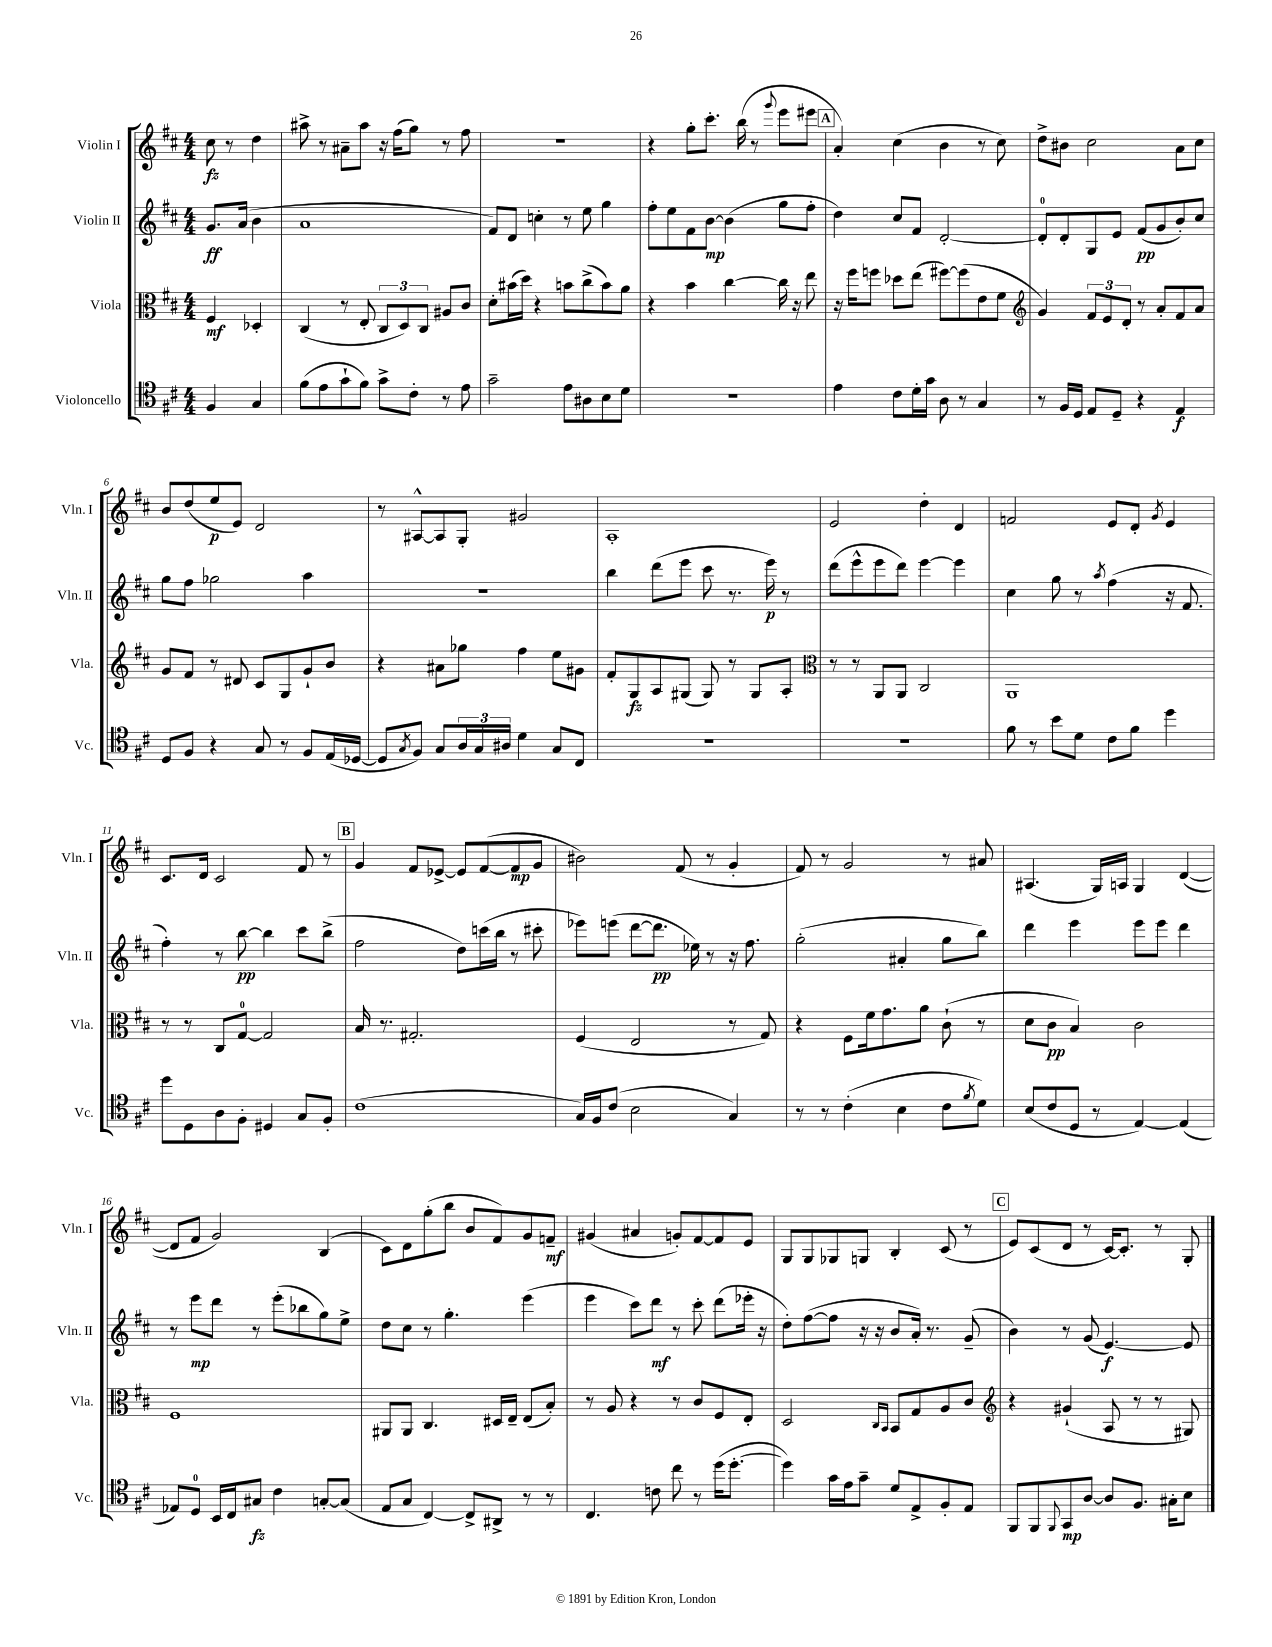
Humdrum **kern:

**kern	**dynam	**kern	**dynam	**kern	**dynam	**kern	**dynam
*part4	*part4	*part3	*part3	*part2	*part2	*part1	*part1
*staff4	*staff4	*staff3	*staff3	*staff2	*staff2	*staff1	*staff1
*I"Violoncello	*	*I"Viola	*	*I"Violin II	*	*I"Violin I	*
*I'Vc.	*	*I'Vla.	*	*I'Vln. II	*	*I'Vln. I	*
*clefC4	*	*clefC3	*	*clefG2	*	*clefG2	*
*k[f#c#]	*	*k[f#c#]	*	*k[f#c#]	*	*k[f#c#]	*
*M4/4	*	*M4/4	*	*M4/4	*	*M4/4	*
=	=	=	=	=	=	=	=
4F#/	.	4F#/	mf	8.g/L	ff	8cc#\	fz
.	.	.	.	.	.	8r	.
.	.	.	.	(16a/Jk	.	.	.
4G/	.	4D-X'/	.	4b\	.	4dd\	.
=1	=1	=1	=1	=1	=1	=1	=1
(8f#\L	.	(4C#/	.	1a	.	8aa#X^\	.
8e\	.	.	.	.	.	8r	.
8g`\	.	8r	.	.	.	8a#X~\L	.
8f#\J)	.	8E'/	.	.	.	8aa#\J	.
8g^\L	.	12C#/L	.	.	.	16r	.
.	.	.	.	.	.	(16ff#\KL	.
.	.	12D/)	.	.	.	.	.
8c#'\J	.	.	.	.	.	8gg\J)	.
.	.	12C#/J	.	.	.	.	.
8r	.	8A#X/L	.	.	.	8r	.
8e\	.	8c#/J	.	.	.	8ff#\	.
=2	=2	=2	=2	=2	=2	=2	=2
2g~\	.	8d'\L	.	8f#/L)	.	1r	.
.	.	(16b#X\L	.	8d/J	.	.	.
.	.	16dd\JJ)	.	.	.	.	.
.	.	4r	.	4ccn'\	.	.	.
8e\L	.	8bn\L	.	8r	.	.	.
8A#X\	.	(8cc#^\	.	8ee\	.	.	.
8B\	.	8b\)	.	4gg\	.	.	.
8d\J	.	8a\J	.	.	.	.	.
=3	=3	=3	=3	=3	=3	=3	=3
1r	.	4r	.	8ff#'\L	.	4r	.
.	.	.	.	8ee\	.	.	.
.	.	4b\	.	8f#\	.	8gg'\L	.
.	.	.	.	[8b\J	mp	8.ccc#'\J	.
.	.	[4cc#\	.	(4b\]	.	.	.
.	.	.	.	.	.	(16bb\	.
.	.	.	.	.	.	8r	.
.	.	.	.	.	.	8qqggg/	.
.	.	16cc#\]	.	8gg\L	.	8eee\L	.
.	.	16r	.	.	.	.	.
.	.	8ee\	.	8ff#'\J	.	8eee#X\J	.
!!LO:REH:place=s1:t=A
=4	=4	=4	=4	=4	=4	=4	=4
4e\	.	16r	.	4dd\)	.	4a'/)	.
.	.	16ff#\KL	.	.	.	.	.
.	.	8ffn\J	.	.	.	.	.
8c#\L	.	8dd-X\L	.	8cc#/L	.	(4cc#\	.
16d'\L	.	(8ee\J	.	8f#/J	.	.	.
16g\JJ	.	.	.	.	.	.	.
8A\	.	[8ff#X\L)	.	[2d'/	.	4b\	.
8r	.	(8ff#\]	.	.	.	.	.
4G/	.	8e\	.	.	.	8r	.
.	.	8f#\J	.	.	.	8cc#\)	.
=5	=5	=5	=5	=5	=5	=5	=5
*	*	*clefG2	*	*	*	*	*
8r	.	4g/)	.	8d'/L]	.	8dd^\L	.
16F#/LL	.	.	.	8d'/	.	8b#X\J	.
16D/JJ	.	.	.	.	.	.	.
8E/L	.	12f#/L	.	8G/	.	2cc#\	.
.	.	12e/	.	.	.	.	.
8D~/J	.	.	.	8e/J	.	.	.
.	.	12d'/J	.	.	.	.	.
4r	.	8r	.	(8f#/L	pp	.	.
.	.	8a'/L	.	8g/	.	.	.
4E/	f	8f#/	.	8b'/)	.	8a\L	.
.	.	8a/J	.	8cc#/J	.	8cc#\J	.
!!LO:LB:g=z
=6	=6	=6	=6	=6	=6	=6	=6
8D/L	.	8g/L	.	8gg\L	.	8b/L	.
8F#/J	.	8f#/J	.	8ff#\J	.	(8dd/	.
4r	.	8r	.	2gg-X\	.	8ee/	p
.	.	8d#X/	.	.	.	8e/J)	.
8G/	.	8c#/L	.	.	.	2d/	.
8r	.	8G/	.	.	.	.	.
8F#/L	.	8g`/	.	4aa\	.	.	.
(16E/L	.	8b/J	.	.	.	.	.
[16D-X/JJ	.	.	.	.	.	.	.
=7	=7	=7	=7	=7	=7	=7	=7
8D-/L]	.	4r	.	1r	.	8r	.
8qG/	.	.	.	.	.	.	.
8F#/J)	.	.	.	.	.	[8A#X^^/L	.
8G/L	.	8a#X\L	.	.	.	8A#/]	.
24A/L	.	8gg-X\J	.	.	.	8G'/J	.
24G/	.	.	.	.	.	.	.
24A#X/JJ	.	.	.	.	.	.	.
4d\	.	4ff#\	.	.	.	2g#X/	.
8G/L	.	8ee\L	.	.	.	.	.
8C#/J	.	8g#X\J	.	.	.	.	.
=8	=8	=8	=8	=8	=8	=8	=8
1r	.	8f#'/L	.	4bb\	.	1A'	.
.	.	8G/	fz	.	.	.	.
.	.	8A/	.	(8ddd\L	.	.	.
.	.	(8G#X/J	.	8eee\J	.	.	.
.	.	8G#/)	.	8ccc#\	.	.	.
.	.	8r	.	8.r	.	.	.
.	.	8G#/L	.	.	.	.	.
.	.	.	.	16eee\)	p	.	.
.	.	8A'/J	.	8r	.	.	.
=9	=9	=9	=9	=9	=9	=9	=9
*	*	*clefC3	*	*	*	*	*
1r	.	8r	.	(8ddd\L	.	2e/	.
.	.	8r	.	8eee^^\	.	.	.
.	.	8AA/L	.	8eee\	.	.	.
.	.	8AA/J	.	8ddd\J)	.	.	.
.	.	2C#/	.	[4eee\	.	4dd'\	.
.	.	.	.	4eee\]	.	4d/	.
=10	=10	=10	=10	=10	=10	=10	=10
8f#\	.	1AA	.	4cc#\	.	2fn/	.
8r	.	.	.	.	.	.	.
8b\L	.	.	.	8gg\	.	.	.
8d\J	.	.	.	8r	.	.	.
.	.	.	.	8qaa/	.	.	.
8c#\L	.	.	.	(4ff#\	.	8e/L	.
8f#\J	.	.	.	.	.	8d'/J	.
.	.	.	.	.	.	8qg/	.
4dd\	.	.	.	16r	.	4e/	.
.	.	.	.	8.f#/	.	.	.
!!LO:LB:g=z
=11	=11	=11	=11	=11	=11	=11	=11
8dd\L	.	8r	.	4ff#'\)	.	8.c#/L	.
8D\	.	8r	.	.	.	.	.
.	.	.	.	.	.	16d/Jk	.
8A\	.	8C#/L	.	8r	.	2c#/	.
8F#'\J	.	[8G/J	.	[8bb\	pp	.	.
4D#X/	.	2G/]	.	4bb\]	.	.	.
8G/L	.	.	.	8ccc#\L	.	8f#/	.
8F#'/J	.	.	.	(8bb^\J	.	8r	.
!!LO:REH:place=s1:t=B
=12	=12	=12	=12	=12	=12	=12	=12
(1c#	.	16B/	.	2ff#\	.	4g/	.
.	.	8.r	.	.	.	.	.
.	.	2.G#X'/	.	.	.	8f#/L	.
.	.	.	.	.	.	[8e-X^/J	.
.	.	.	.	8dd\L)	.	8e-/L]	.
.	.	.	.	(16cccn\L	.	([8f#/	.
.	.	.	.	16bb\JJ	.	.	.
.	.	.	.	8r	.	8f#/]	mp
.	.	.	.	8ccc#X'\	.	8g/J	.
=13	=13	=13	=13	=13	=13	=13	=13
16G/LL)	.	(4F#/	.	8eee-X\L)	.	2b#X\)	.
16F#/J	.	.	.	.	.	.	.
(8c#/J	.	.	.	(8eeen\J	.	.	.
2B\	.	2E/	.	[8ddd\L	.	.	.
.	.	.	.	8.ddd\J]	pp	.	.
.	.	.	.	.	.	(8f#/	.
.	.	.	.	16ee-X\)	.	.	.
.	.	.	.	8r	.	8r	.
4G/)	.	8r	.	16r	.	4g'/	.
.	.	.	.	8.ff#\	.	.	.
.	.	8G/)	.	.	.	.	.
=14	=14	=14	=14	=14	=14	=14	=14
8r	.	4r	.	(2gg'\	.	8f#/)	.
8r	.	.	.	.	.	8r	.
(4c#'\	.	8F#\L	.	.	.	2g/	.
.	.	16f#\k	.	.	.	.	.
.	.	8.g\	.	.	.	.	.
4B\	.	.	.	4a#X'/	.	.	.
.	.	8a\J	.	.	.	.	.
8c#\L	.	(8c#`\	.	8gg\L	.	8r	.
8qf#/	.	.	.	.	.	.	.
8d\J)	.	8r	.	8bb\J)	.	8a#X/	.
=15	=15	=15	=15	=15	=15	=15	=15
(8B/L	.	8d\L	.	4ddd\	.	(4.A#X/	.
8c#/	.	8c#\J	pp	.	.	.	.
8D/J	.	4B/)	.	4eee\	.	.	.
8r	.	.	.	.	.	16G/LL)	.
.	.	.	.	.	.	16An/JJ	.
[4E/)	.	2c#\	.	8eee\L	.	4G/	.
.	.	.	.	8eee\J	.	.	.
(4E/]	.	.	.	4ddd\	.	([4d/	.
!!LO:LB:g=z
=16	=16	=16	=16	=16	=16	=16	=16
8E-X/L)	.	1F#	.	8r	.	8d/L]	.
8D/J	.	.	.	8eee\L	mp	8f#/J	.
16BB/LL	.	.	.	8ddd\J	.	2g/)	.
16C#/J	.	.	.	.	.	.	.
8G#X/J	fz	.	.	8r	.	.	.
4c#\	.	.	.	(8eee'\L	.	.	.
.	.	.	.	8bb-X\	.	.	.
[8Gn'/L	.	.	.	8gg\)	.	(4B/	.
(8G/J]	.	.	.	8ee^\J	.	.	.
=17	=17	=17	=17	=17	=17	=17	=17
8E/L	.	8AA#X/L	.	8dd\L	.	8c#\L)	.
8G/J	.	8AA#/J	.	8cc#\J	.	8d\	.
[4C#/)	.	4.C#/	.	8r	.	(8gg'\	.
.	.	.	.	4.gg'\	.	8bb\J	.
8C#^/L]	.	.	.	.	.	8b/L	.
8AA#X^/J	.	16D#X/LL	.	.	.	8f#/)	.
.	.	16E~/JJ	.	.	.	.	.
8r	.	(8E/L	.	(4eee\	.	8g/	.
8r	.	8B'/J)	.	.	.	8fn~/J	mf
=18	=18	=18	=18	=18	=18	=18	=18
4.C#/	.	8r	.	4eee\	.	(4g#X/	.
.	.	8A/	.	.	.	.	.
.	.	4r	.	8ccc#\L)	.	4a#X/	.
8cn\	.	.	.	8ddd\J	mf	.	.
8cc#\	.	8r	.	8r	.	8gn'/L)	.
8r	.	8c#/L	.	8ccc#'\	.	[8f#/	.
(16dd\KL	.	8F#/	.	(8ddd\L	.	8f#/]	.
[8.dd'\J	.	.	.	.	.	.	.
.	.	8E'/J	.	16eee-X'\Jk	.	8e/J	.
.	.	.	.	16r	.	.	.
=19	=19	=19	=19	=19	=19	=19	=19
4dd\])	.	2D/	.	8dd'\L)	.	8G/L	.
.	.	.	.	([8ff#\	.	8G/	.
16g\LL	.	.	.	8ff#\J]	.	8G-X/	.
16e\J	.	.	.	.	.	.	.
8g~\J	.	.	.	16r	.	8Gn/J	.
.	.	.	.	16r	.	.	.
.	.	16qqC#/LL	.	.	.	.	.
.	.	16qqBB/JJ	.	.	.	.	.
8d/L	.	8BB/L	.	8b/L	.	4B'/	.
8E^/	.	8G/	.	16a'/Jk)	.	.	.
.	.	.	.	8.r	.	.	.
8F#'/	.	8A/	.	.	.	(8c#/	.
8E/J	.	8c#/J	.	(8g~/	.	8r	.
!!LO:REH:place=s1:t=C
=20	=20	=20	=20	=20	=20	=20	=20
*	*	*clefG2	*	*	*	*	*
8FF#/L	.	4r	.	4b\)	.	8e/L)	.
8FF#/	.	.	.	.	.	(8c#/	.
8qqFF#/	.	.	.	.	.	.	.
8GG/	mp	(4g#X`/	.	8r	.	8d/J	.
[8A/J	.	.	.	(8g/	.	8r	.
8A/L]	.	8A/	.	[4.e/)	f	[16c#/KL)	.
.	.	.	.	.	.	8.c#'/J]	.
8.F#/J	.	8r	.	.	.	.	.
.	.	8r	.	.	.	8r	.
16G#X'\KL	.	.	.	.	.	.	.
8B\J	.	8G#X/)	.	8e/]	.	8G'/	.
==	==	==	==	==	==	==	==
*-	*-	*-	*-	*-	*-	*-	*-
